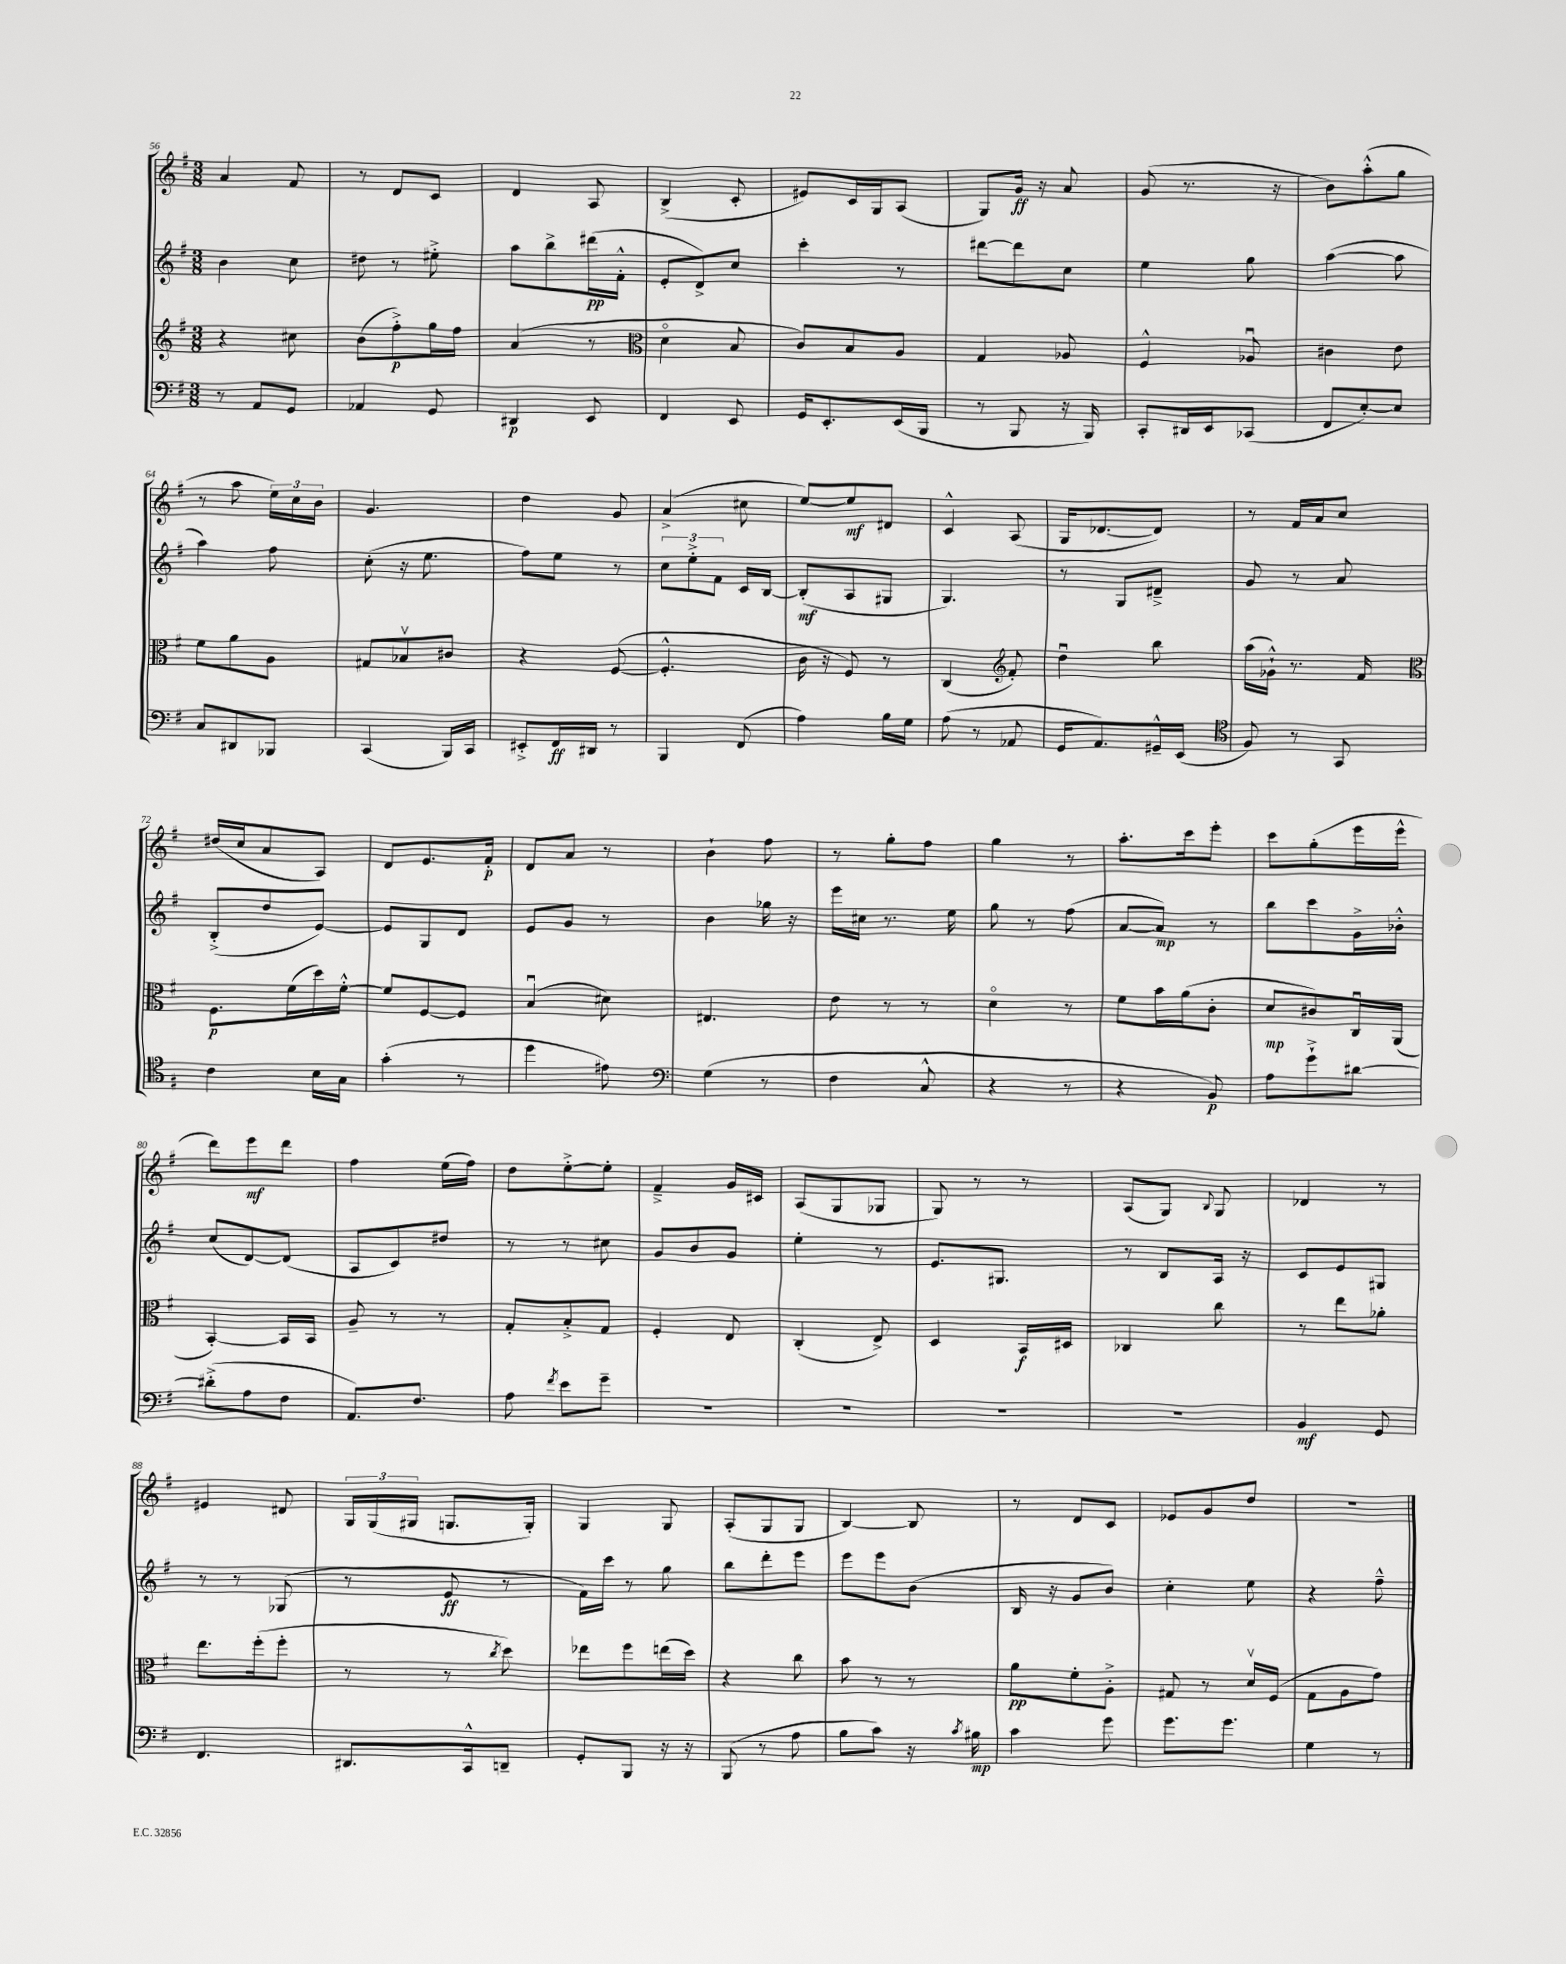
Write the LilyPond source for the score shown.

<<
\new StaffGroup <<
\new Staff = "s0" {
    \clef treble \key g \major \numericTimeSignature \time 3/8
    \autoBeamOff a'4 fis'8 |
    r8 d'8[ c'8] |
    d'4 a8 |
    b4->( c'8-. |
    eis'8[) c'16 g16 a8]( |
    g8[) g'16]\ff r16 a'8 |
    g'8( r8. r16 |
    b'8[) a''8-.-^( g''8] |
    r8 a''8 \tuplet 3/2 { e''16[) c''16 b'16] } |
    g'4. |
    d''4 g'8 |
    a'4->( cis''8 |
    e''8[~) e''8\mf dis'8] |
    c'4-^ a8( |
    g16[ des'8.~ des'8]) |
    r8 fis'16[ a'16 c''8] |
    dis''16[( c''16 a'8 a8]) |
    d'8[ e'8. fis'16]-.\p |
    d'8[ a'8] r8 |
    b'4-! fis''8 |
    r8 g''8[-. fis''8] |
    g''4 r8 |
    a''8.[-. c'''16 e'''8]-. |
    c'''8[ g''8-.( e'''16 e'''16]-^ |
    d'''8[) e'''8\mf d'''8] |
    fis''4 e''16[( fis''16]) |
    d''8[ e''8~-.-> e''8]-. |
    fis'4---> g'16[ cis'16] |
    a8[( g8 ges8] |
    g8) r8 r8 |
    a8[( g8]) \appoggiatura { b8 } g8 |
    des'4 r8 |
    eis'4 dis'8 |
    \tuplet 3/2 { g16[ g16( gis16] } g8.[ g16]-.) |
    g4 g8 |
    a8[-.( g8 g8] |
    b4~) b8 |
    r8 d'8[ c'8] |
    ees'8[ g'8 d''8] |
    R4. \bar "|." |
}
\new Staff = "s1" {
    \clef treble \key g \major \numericTimeSignature \time 3/8
    \autoBeamOff b'4 c''8 |
    dis''8 r8 eis''8-.-> |
    a''8[ b''8-> dis'''16\pp( fis'16]-.-^ |
    e'8[-. d'8->) c''8] |
    c'''4-. r8 |
    dis'''8[~ dis'''8 c''8] |
    e''4 g''8 |
    a''4~( a''8 |
    a''4) fis''8 |
    c''8-.( r16 e''8. |
    fis''8[) e''8] r8 |
    \tuplet 3/2 { c''8[ e''8-.-> fis'8] } c'16[ b16]~ |
    b8[-.\mf( a8 gis8] |
    g4.) |
    r8 g8[ dis'8]---> |
    g'8 r8 a'8 |
    b8[-.->( d''8 e'8]~) |
    e'8[ g8 d'8] |
    e'8[ g'8] r8 |
    b'4 ges''16 r16 |
    e'''16[ cis''16] r8. e''16 |
    g''8 r8 fis''8( |
    a'8[~ a'8]\mp) r8 |
    b''8[ c'''8 g'16-> bes'16]-.-^ |
    c''8[( d'8~) d'8]( |
    a8[ c'8) dis''8] |
    r8 r8 cis''8 |
    g'8[ b'8 g'8] |
    e''4-. r8 |
    e'8.[ gis8.] |
    r8 b8[ a16] r16 |
    c'8[ e'8 gis8] |
    r8 r8 ges8( |
    r8 e'8\ff r8 |
    fis'16[) c'''16] r8 g''8 |
    b''8[ d'''8-. e'''8] |
    e'''8[ e'''8 b'8]( |
    b16 r16 g'8[ b'8]) |
    c''4-. e''8 |
    r4 fis''8---^ \bar "|." |
}
\new Staff = "s2" {
    \clef treble \key g \major \numericTimeSignature \time 3/8
    \autoBeamOff r4 cis''8 |
    b'8[( fis''8-.->\p) g''16 fis''16] |
    a'4( r8 |
    \clef alto d'4\flageolet b8 |
    c'8[) b8 a8] |
    g4 aes8 |
    fis4-^ aes8\downbow |
    cis'4 e'8 |
    fis'8[ a'8 a8] |
    gis8[ bes8\upbow cis'8] |
    r4 fis8~( |
    fis4.-.-^ |
    c'16 r16 fis8) r8 |
    c4( \clef treble fis'8-.) |
    d''4\downbow b''8 |
    a''16[( ges'16]-!-^) r8. fis'16 |
    \clef alto fis8.[\p fis'16( d''16) fis'16]~-.-^ |
    fis'8[ fis8~ fis8] |
    b4\downbow( dis'8) |
    eis4. |
    e'8 r8 r8 |
    d'4\flageolet r8 |
    fis'8[ b'16 a'16( c'8]-. |
    d'8[\mp cis'8) c16\downbow a,16]( |
    b,4~-.) b,16[ b,16] |
    a8-- r8 r8 |
    g8[-. b8-.-> g8] |
    fis4-. e8 |
    c4-.( e8->) |
    d4 b,16[\f dis16] |
    ces4 c''8 |
    r8 e''8[ aes'8]-. |
    e''8.[ fis''16-.( fis''8]-. |
    r8 r8 \acciaccatura { c''8 } d''8) |
    ees''8[ fis''8 e''16( d''16]) |
    r4 c''8 |
    b'8 r8 r8 |
    a'8[\pp fis'8-. a8]-.-> |
    gis8 r8 d'16[\upbow fis16]( |
    g8[ a8 g'8]) \bar "|." |
}
\new Staff = "s3" {
    \clef bass \key g \major \numericTimeSignature \time 3/8
    \autoBeamOff r8 a,8[ g,8] |
    aes,4 g,8 |
    dis,4\p e,8 |
    fis,4 e,8 |
    g,16[ e,8.-. e,16( b,,16] |
    r8 b,,8 r16 b,,16) |
    c,8[-. dis,16 e,16 ces,8]( |
    fis,8[ e8~-.) e8] |
    c8[ dis,8 bes,,8] |
    c,4( b,,16[) c,16] |
    eis,8[-.-> fis,16\ff dis,16] r8 |
    b,,4 fis,8( |
    a4) b16[ g16] |
    a8( r8 aes,8 |
    g,16[ a,8.) gis,16---^ e,16]( |
    \clef tenor fis8) r8 g,8 |
    c'4 b16[ g16] |
    g'4-.( r8 |
    d''4 eis'8) |
    \clef bass g4( r8 |
    fis4 c8-^ |
    r4 r8 |
    r4 b,8\p) |
    a8[ g'8-!-> dis'8]~ |
    dis'8[-.->( a8 fis8] |
    a,8.[) fis8.] |
    a8 \acciaccatura { fis'8 } e'8[ g'8]-- |
    R4. |
    R4. |
    R4. |
    R4. |
    b,4\mf g,8 |
    fis,4. |
    dis,8.[ c,16-^ d,8]-- |
    g,8[-. b,,8] r16 r16 |
    b,,8( r8 a8 |
    b8[ c'8]) r16 \acciaccatura { c'8 } bis16\mp |
    c'4 g'8 |
    g'8.[ g'8.] |
    g4 r8 \bar "|." |
}
>>
>>
\layout { \context { \Score currentBarNumber = #56 } }
